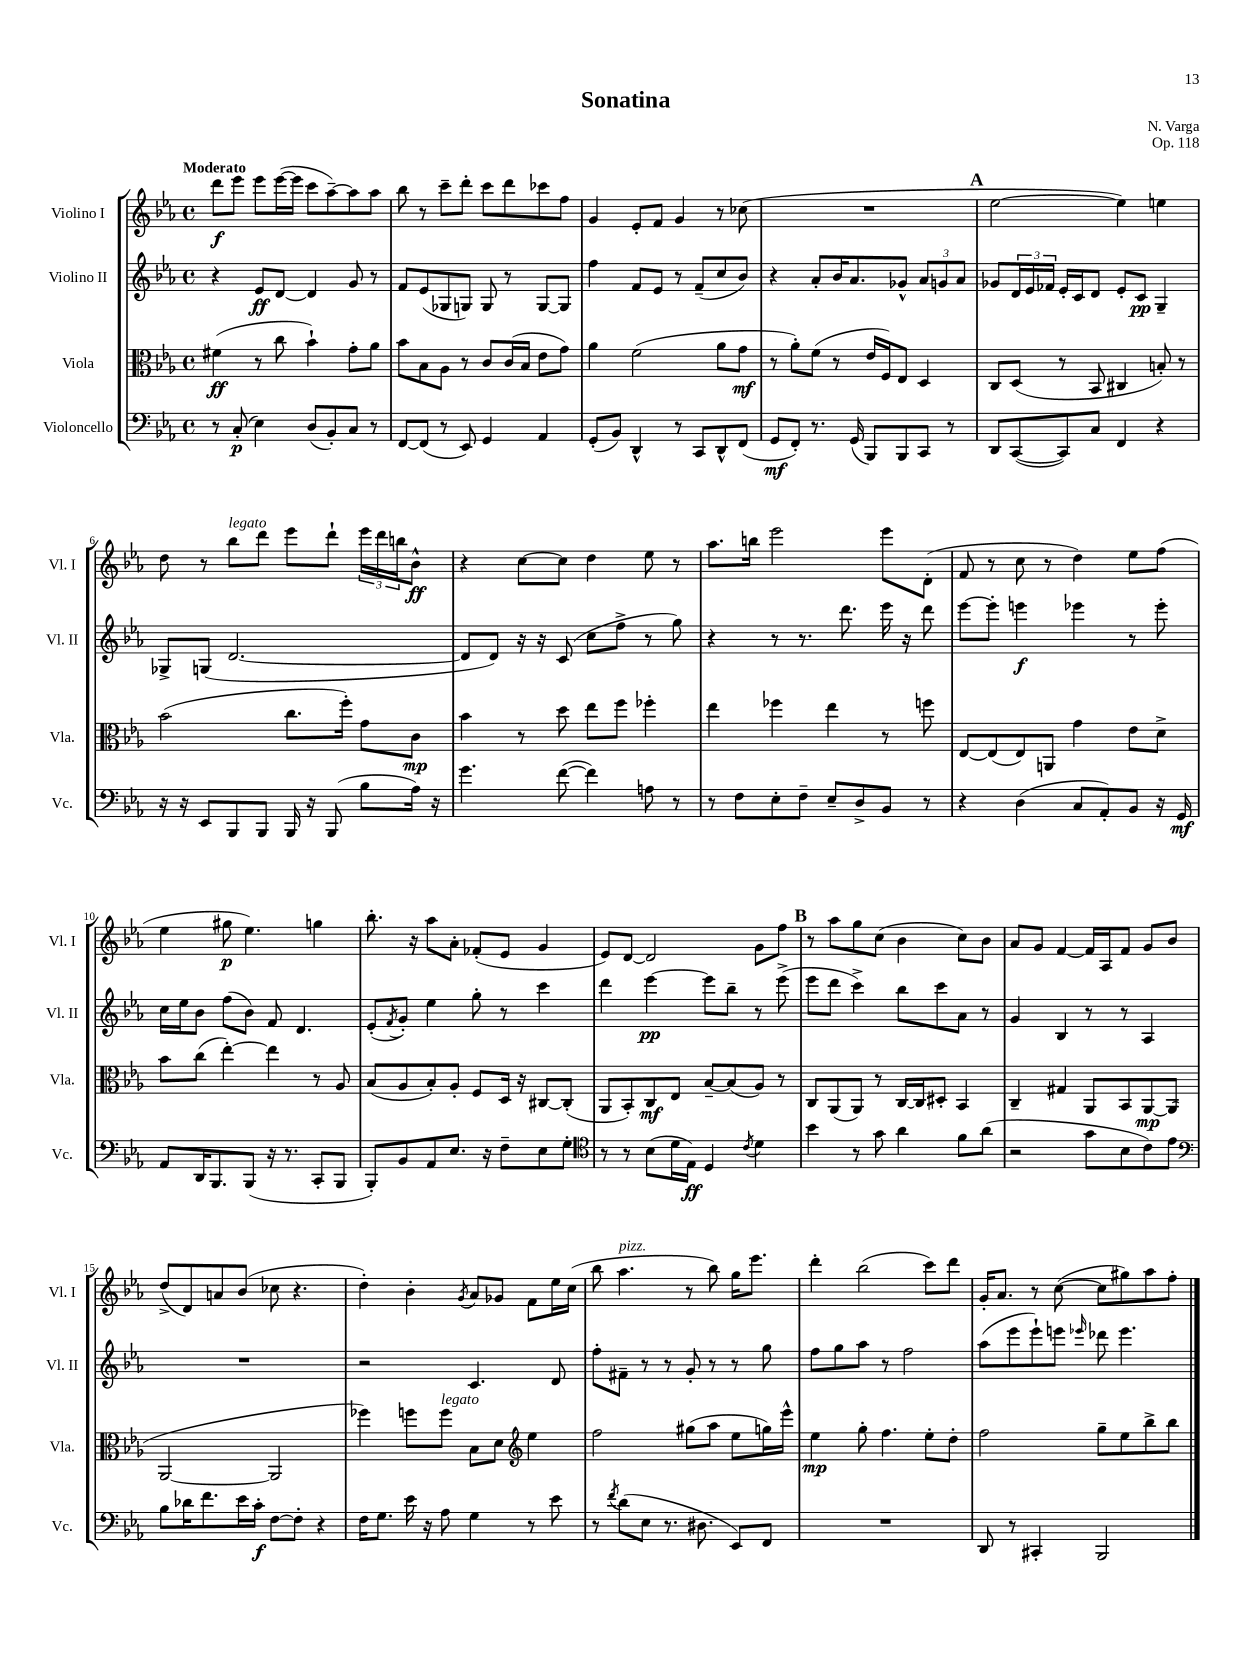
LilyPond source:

\header { title = "Sonatina" composer = "N. Varga" opus = "Op. 118" }
<<
\new StaffGroup <<
\new Staff = "s0" \with { instrumentName = "Violino I" shortInstrumentName = "Vl. I" } {
    \clef treble \key ees \major \defaultTimeSignature \time 4/4 \tempo "Moderato"
    d'''8\f ees'''8 ees'''8 ees'''16~( ees'''16 c'''8 aes''8~--) aes''8 aes''8 |
    bes''8 r8 c'''8-- d'''8-. c'''8 d'''8 ces'''8 f''8 |
    g'4 ees'8-. f'8 g'4 r8 ces''8( |
    R1 |
    \mark \markup { \bold "A" } ees''2~ ees''4) e''4 |
    d''8 r8 bes''8^\markup { \italic "legato" } d'''8 ees'''8 d'''8-! \tuplet 3/2 { ees'''16 d'''16 b''16 } bes'8-^\ff |
    r4 c''8~ c''8 d''4 ees''8 r8 |
    aes''8. b''16 ees'''2 ees'''8 d'8-.( |
    f'8 r8 c''8 r8 d''4) ees''8 f''8( |
    ees''4 gis''8\p ees''4.) g''4 |
    bes''8.-. r16 aes''8 aes'8-. fes'8-.( ees'8 g'4 |
    ees'8) d'8~ d'2 g'8 f''8 |
    \mark \markup { \bold "B" } r8 aes''8 g''8 c''8( bes'4 c''8) bes'8 |
    aes'8 g'8 f'4~ f'16 aes16 f'8 g'8 bes'8 |
    d''8->( d'8) a'8 bes'8( ces''8 r4. |
    d''4-.) bes'4-. \acciaccatura { g'8 } aes'8 ges'8 f'8 ees''16 c''16( |
    bes''8 aes''4.^\markup { \italic "pizz." } r8 bes''8) g''16 ees'''8. |
    d'''4-. bes''2( c'''8) d'''8 |
    g'16-. aes'8. r8 c''8~( c''8 gis''8) aes''8 f''8-. \bar "|." |
}
\new Staff = "s1" \with { instrumentName = "Violino II" shortInstrumentName = "Vl. II" } {
    \clef treble \key ees \major \defaultTimeSignature \time 4/4
    r4 ees'8\ff d'8~ d'4 g'8 r8 |
    f'8 ees'8( ges8 g8) g8 r8 g8~ g8 |
    f''4 f'8 ees'8 r8 f'8--( c''8 bes'8) |
    r4 aes'8-. bes'16 aes'8. ges'8-^ \tuplet 3/2 { aes'8 g'8 aes'8 } |
    \mark \markup { \bold "A" } ges'8 \tuplet 3/2 { d'16 ees'16 fes'16 } ees'16-. c'16 d'8 ees'8-. c'8\pp g4-- |
    ges8-> g8( d'2.~ |
    d'8 d'8) r16 r16 c'8( c''8 f''8-> r8 g''8) |
    r4 r8 r8. d'''8. ees'''16 r16 d'''8 |
    ees'''8~ ees'''8-. e'''4\f ees'''4 r8 ees'''8-. |
    c''16 ees''16 bes'8 f''8( bes'8) f'8 d'4. |
    ees'8-.( \acciaccatura { f'8 } g'8-.) ees''4 g''8-. r8 c'''4 |
    d'''4 ees'''4~\pp ees'''8 bes''8-- r8 ees'''8->( |
    \mark \markup { \bold "B" } ees'''8 d'''8 c'''4->) bes''8 c'''8 aes'8 r8 |
    g'4 bes4 r8 r8 aes4 |
    R1 |
    r2 c'4. d'8 |
    f''8-. fis'8-- r8 r8 g'8-. r8 r8 g''8 |
    f''8 g''8 aes''8 r8 f''2 |
    aes''8( ees'''8 ees'''8-!) e'''8 \grace { ees'''16 } des'''8 ees'''4. \bar "|." |
}
\new Staff = "s2" \with { instrumentName = "Viola" shortInstrumentName = "Vla." } {
    \clef alto \key ees \major \defaultTimeSignature \time 4/4
    fis'4\ff( r8 c''8 bes'4-!) g'8-. aes'8 |
    bes'8 bes8 aes8 r8 c'8 c'16( bes16 ees'8 g'8) |
    aes'4 f'2( aes'8 g'8\mf |
    r8 aes'8-.) f'8( r8 ees'16 f16) ees8 d4 |
    \mark \markup { \bold "A" } c8 d8( r8 bes,8 cis4 b8-.) r8 |
    bes'2( c''8. f''16-.) g'8 c'8\mp |
    bes'4 r8 d''8 ees''8 f''8 fes''4-. |
    ees''4 fes''4 ees''4 r8 f''8 |
    ees8~ ees8( ees8) a,8 g'4 ees'8 d'8-> |
    bes'8 c''8( ees''4~-.) ees''4 r8 aes8 |
    bes8( aes8 bes8-.) aes8-. f8 d16 r16 cis8~ cis8-.( |
    aes,8 bes,8-.) c8\mf ees8 bes8~-- bes8( aes8) r8 |
    \mark \markup { \bold "B" } c8 aes,8( aes,8) r8 c16~ c16 dis8-. bes,4 |
    c4-- gis4 aes,8 bes,8 aes,8~\mp aes,8( |
    aes,2~ aes,2 |
    fes''4) f''8 f''8^\markup { \italic "legato" } bes8 d'8 \clef treble ees''4 |
    f''2 gis''8( aes''8 ees''8 g''16) ees'''16-^ |
    ees''4\mp g''8-. f''4. ees''8-. d''8-. |
    f''2 g''8-- ees''8 bes''8-> bes''8 \bar "|." |
}
\new Staff = "s3" \with { instrumentName = "Violoncello" shortInstrumentName = "Vc." } {
    \clef bass \key ees \major \defaultTimeSignature \time 4/4
    r8 c8-.\p( ees4) d8( bes,8-.) c8 r8 |
    f,8~ f,8( r8 ees,8) g,4 aes,4 |
    g,8-.( bes,8) d,4-^ r8 c,8 d,8-^ f,8( |
    g,8\mf f,8-.) r8. g,16( bes,,8) bes,,8 c,8 r8 |
    \mark \markup { \bold "A" } d,8 c,8~( c,8) c8 f,4 r4 |
    r16 r16 ees,8 bes,,8 bes,,8 bes,,16 r16 bes,,8( bes8 aes16) r16 |
    g'4. f'8~( f'4) a8 r8 |
    r8 f8 ees8-. f8-- ees8-- d8-> bes,8 r8 |
    r4 d4( c8 aes,8-.) bes,8 r16 g,16\mf |
    aes,8 d,16 bes,,8. bes,,8( r16 r8. c,8-. bes,,8 |
    bes,,8-.) bes,8 aes,8 ees8. r16 f8-- ees8 g8-. |
    \clef tenor r8 r8 bes8( d'16 ees16\ff) d4 \acciaccatura { c'8 } d'4 |
    \mark \markup { \bold "B" } bes'4 r8 g'8 aes'4 f'8 aes'8( |
    r2 g'8 bes8 c'8) ees'8 |
    \clef bass bes8 des'16 f'8. ees'16 c'16-.\f f8~ f8-. r4 |
    f16 g8. ees'16 r16 aes8 g4 r8 ees'8 |
    r8 \acciaccatura { f'8 } d'8( ees8 r8. dis8. ees,8) f,8 |
    R1 |
    d,8 r8 cis,4-. bes,,2 \bar "|." |
}
>>
>>
